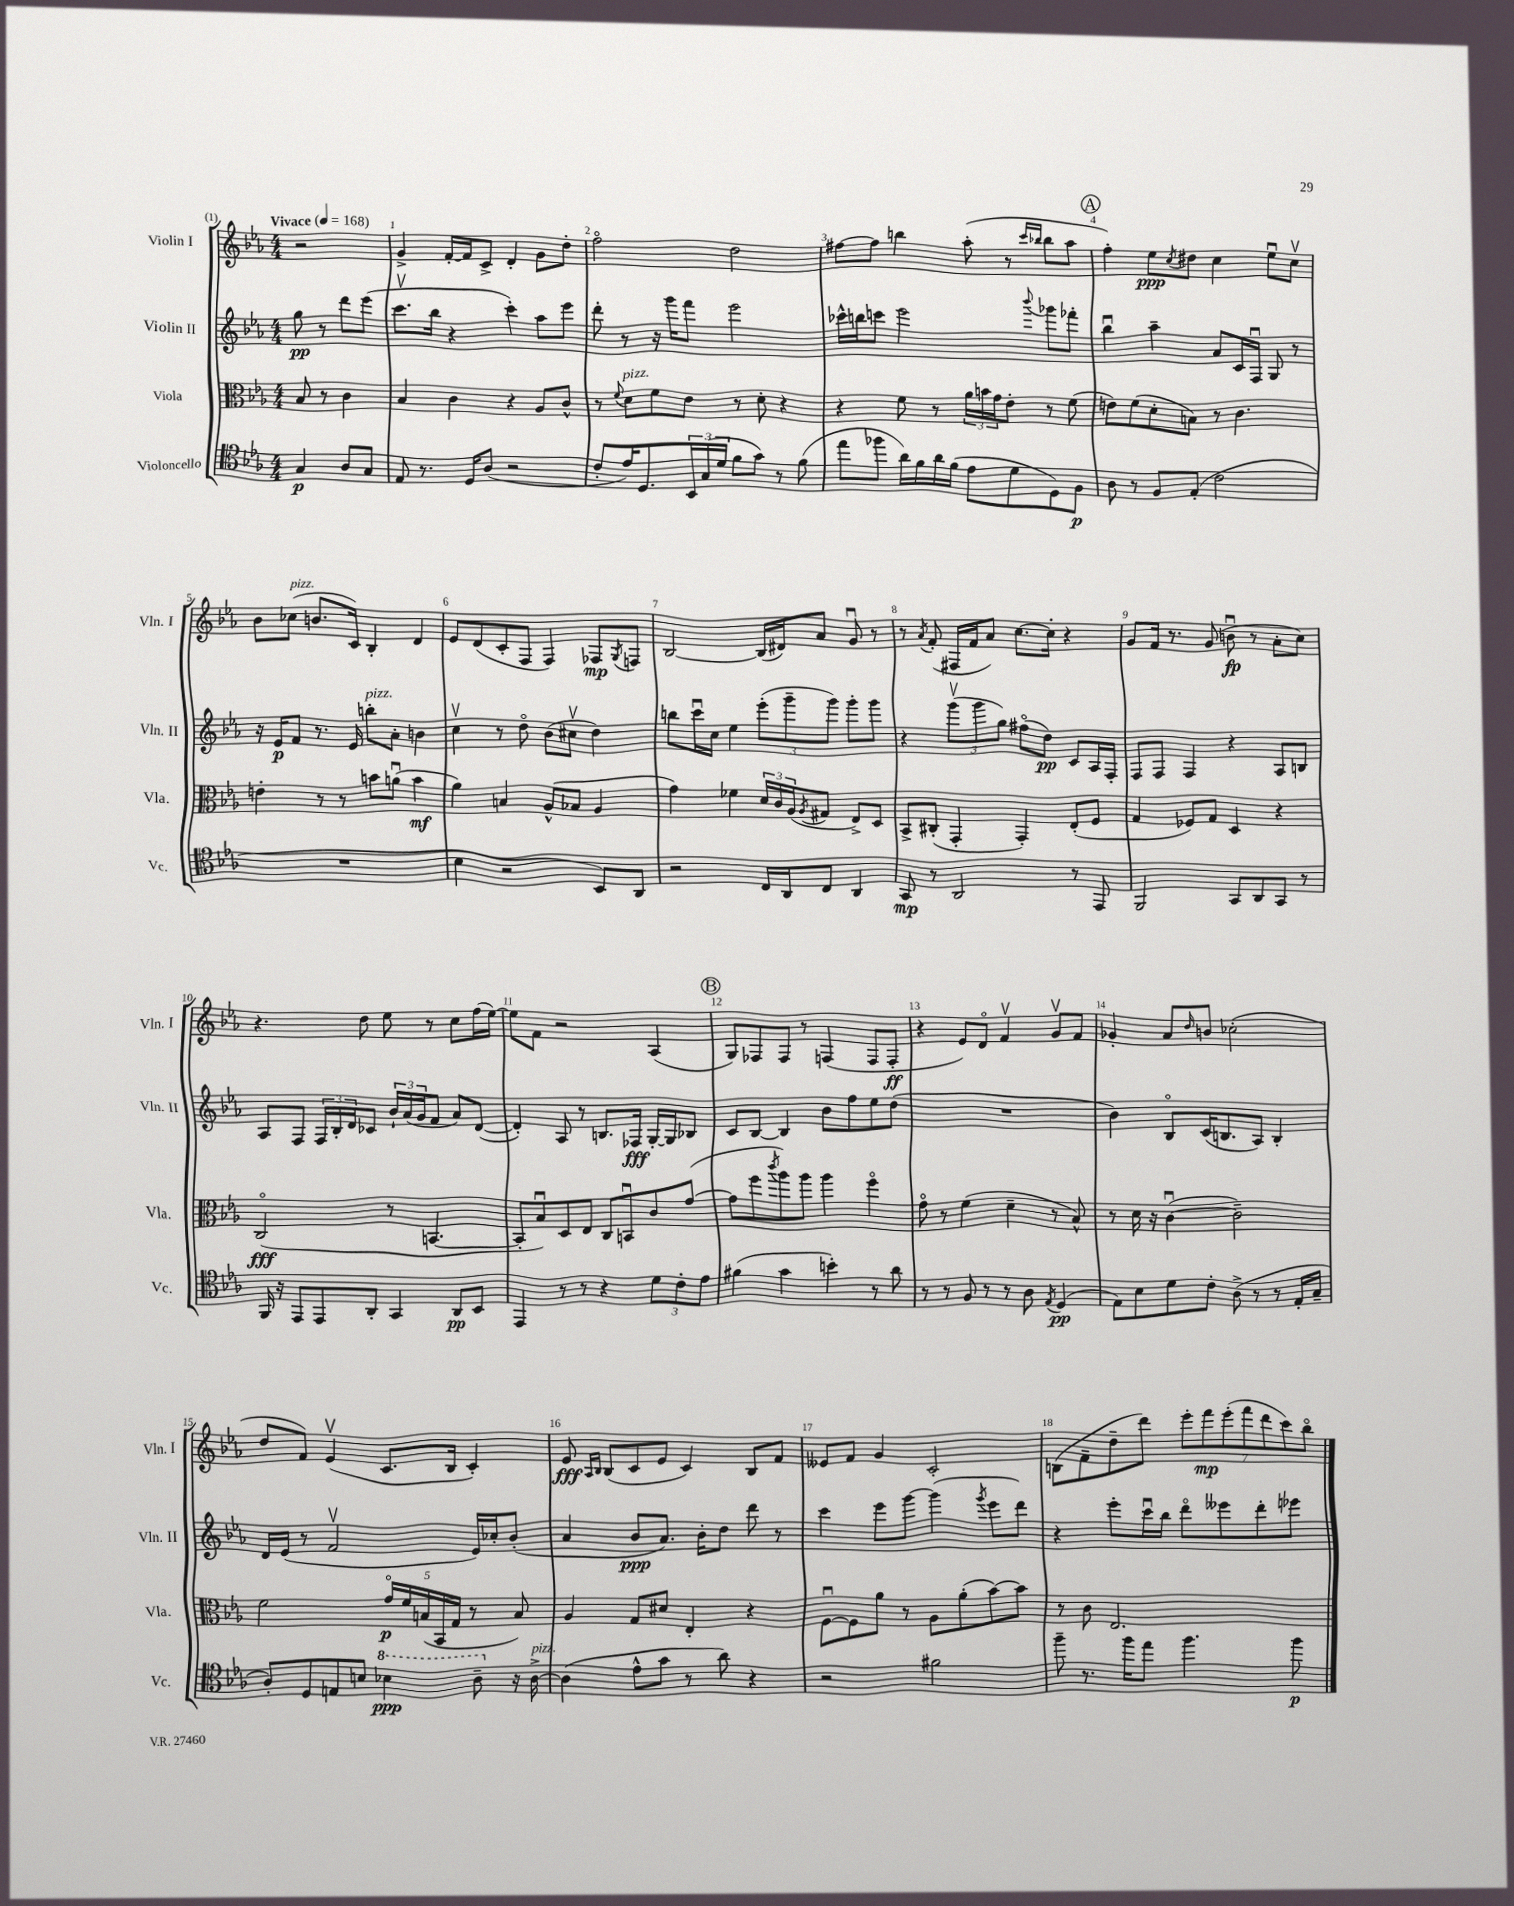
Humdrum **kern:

**kern	**kern	**kern	**kern
*staff4	*staff3	*staff2	*staff1
*clefC4	*clefC3	*clefG2	*clefG2
*k[b-e-a-]	*k[b-e-a-]	*k[b-e-a-]	*k[b-e-a-]
*M4/4	*M4/4	*M4/4	*M4/4
*MM168	*MM168	*MM168	*MM168
4G	8B-	8gg	2r
.	8r	8r	.
8A-	4c	8ddd	.
8G	.	(8eee-	.
=	=	=	=
8E-	4B-	8.cccv	4g^
8.r	.	.	.
.	.	16bb-	.
.	4c	4r	[16f'
16D	.	.	16f]
(8A-	.	.	8c^
2r	4r	4ccc')	4d'
.	8A-	8aa-	8g
.	8c^^	8eee-	8dd'
=	=	=	=
8c'	8r	8ddd'	2ffo
.	8qqf	.	.
16e-)	8d	8r	.
8.D	.	.	.
.	8f	16r	.
.	.	16ggg	.
24BB-	8e-	8fff	.
(24G	.	.	.
24d	.	.	.
8f	8r	2eee-	2dd
8g)	8d'	.	.
8r	4r	.	.
(8f	.	.	.
=	=	=	=
8ee-	4r	16ccc-^^	[8ff#
.	.	16bb	.
8ff-	.	8ccc	8ff#]
16a-)	8f	2eee-	4bb
16f	.	.	.
16a-	8r	.	.
(16f	.	.	.
8e-	24a-	.	(8aa-'
.	24b	.	.
.	24g	.	.
8d	8e-'	.	8r
.	.	.	16qqccc
.	.	8qqbbb-	16qqbb-
8D)	8r	8ggg-	8bb-
8F	(8f	8fff-'	8aa-
=	=	=	=
8A-	8e)	4bb-u	4ff')
8r	(8f	.	.
8F	8d'	4aa-~	8ee-
.	.	.	8qcc
(8E-'	8B)	.	8dd#
2c	8r	8a-	4cc
.	4.c	16c	.
.	.	16Fu	.
.	.	8G	8ee-u
.	.	8r	8ccv
=	=	=	=
1r	4e'	16r	8b-
.	.	16e-	.
.	.	8f	(8cc-
.	8r	8.r	8.b
.	8r	.	.
.	.	16e-	16c)
.	8b	8bb'	4B-'
.	(8au	8a-'	.
.	4b	4b	4d
=	=	=	=
4B-	4a-)	4ccv	8e-
.	.	.	(8d
2r	4B	8r	8c'
.	.	8ddo	8F
.	(8A-^^	(8b-	4F)
.	8B-	8cc#v	.
8BB-)	4A-	4dd)	8F-
.	.	.	8qG
8AA-	.	.	8F
=	=	=	=
2r	4g)	8bb	[2B-
.	.	16cccu	.
.	.	16cc	.
.	4f-	4ee-	.
16C	24d	(12eee-'	(16B-]
.	24c	.	.
16AA-	.	.	16d#)
.	(24A-	12ggg~	.
.	8qA-	.	.
8C	8G#	.	8a-
.	.	12ggg)	.
4AA-	8E-^)	8ggg'	8gu
.	8D	8ggg	8r
=	=	=	=
8GG	8BB-^	4r	8r
.	.	.	8qa-
8r	(8C#'	.	(8f'
2AA-	4GG'	(12gggv	16F#
.	.	.	16f
.	.	12ggg	.
.	.	.	8a-)
.	.	12gg)	.
.	4GG')	(8ff#o	[8.cc
.	.	8dd)	.
.	.	.	16cc']
8r	(8E-'	8c	4r
8EE-	8F	16A-	.
.	.	16F'	.
=	=	=	=
2FF	4G	8F	8g
.	.	8F	16f
.	.	.	8.r
.	8F-)	4F	.
.	8G	.	(8g
8GG	4D	4r	8bu
8AA-	.	.	8r
8GG	4r	8A-	8a-'
8r	.	8B	8cc)
=	=	=	=
16FF	(2Co	8A-	4.r
16r	.	.	.
8EE-	.	8F	.
8EE-	.	24F	.
.	.	24B-'	.
.	.	24d	.
8AA-'	.	8c-	8dd
4GG	8r	24b-`	8ee-
.	.	(24a-	.
.	.	24g	.
.	[4.BB	8f	8r
8AA-	.	8a-)	8cc
8BB-	.	([8d	(16ff
.	.	.	[16ee-)
=	=	=	=
4EE-	8BB']	4d'])	8ee-]
.	8B-u)	.	8f
8r	8D	8A-	2r
8r	8E-	8r	.
4r	8C	8.B	.
.	8BBu	.	.
.	.	16F-	.
12d	8c	[16G'	(4A-
.	.	16G]	.
12c'	.	.	.
.	([8g	8B-	.
12e-	.	.	.
=	=	=	=
(4f#	8g]	8c	8G)
.	8ff	[8B-	8F-
.	8qccc	.	.
4g	8aa-)	4B-]	8F-
.	8aa-	.	8r
4b')	4aa-	8b-	(4F
.	.	8ff	.
8r	4ffo	8ee-	8F
8a-	.	(8dd	8F'
=	=	=	=
8r	8go	1r	4r
8r	8r	.	.
8F	(4f	.	8e-)
8r	.	.	8do
8r	4d~	.	4fv
8A-	.	.	.
8qE-	.	.	.
(4D	8r	.	8gv
.	8B-^^)	.	8f
=	=	=	=
8E-)	8r	4b-)	4g-'
8B-	16d	.	.
.	16r	.	.
8d	([4cu	8B-o	8a-
.	.	.	16qqdd
8c'	.	(16c	8b
.	.	8.B	.
(8A-^	2c~])	.	(2cc-'
8r	.	8A-)	.
8r	.	4B'	.
16E-'	.	.	.
16G~	.	.	.
=	=	=	=
8A-')	2f	16d	8dd
.	.	(16e-	.
8D	.	8r	8f)
8E	.	2fv	(4e-v
8B	.	.	.
4b-	20go	.	8.c
.	20f	.	.
.	(20B	.	.
.	20BB-	.	.
.	.	.	16B-
.	20G	.	.
8a-~	8r	16e-)	4c')
.	.	16cc-'	.
16r	8B)	(8b-'	.
[16A-^	.	.	.
=	=	=	=
(4A-]	4A-	4a-	8e-
.	.	.	16qqA-
.	.	.	16qqB-
.	.	.	(8B-
8e-^^	8G	8b-	8c
8g	8d#	8.a-)	8e-
8r	4E-'	.	4c)
.	.	16b-'	.
8a-)	.	8dd	.
4r	4r	8ddd	8B-
.	.	8r	8f
=	=	=	=
2r	[8Fu	4ccc	8e--
.	8F]	.	8f
.	8a-	8eee-	4g
.	8r	[8ggg	.
2f#	8A-	(4ggg]	2c'
.	(8a-'	.	.
.	.	8qggg	.
.	[8b-)	8eee-	.
.	8b-]	8ddd)	.
=	=	=	=
8ff~	8r	4r	(8B
8.r	8c	.	8f~
.	2.E-	8eee-'	8dd~
16ff	.	.	.
8ee-	.	16cccu	8ddd)
.	.	16bb-	.
4.ff	.	8dddo	14eee-'
.	.	.	14fff
.	.	8eee--	.
.	.	.	(14eee-'
.	.	.	14fff
.	.	8ddd'	.
.	.	.	14ddd
.	.	.	14ccc)
8ff	.	8eee-	.
.	.	.	14bb-o
==	==	==	==
*-	*-	*-	*-
